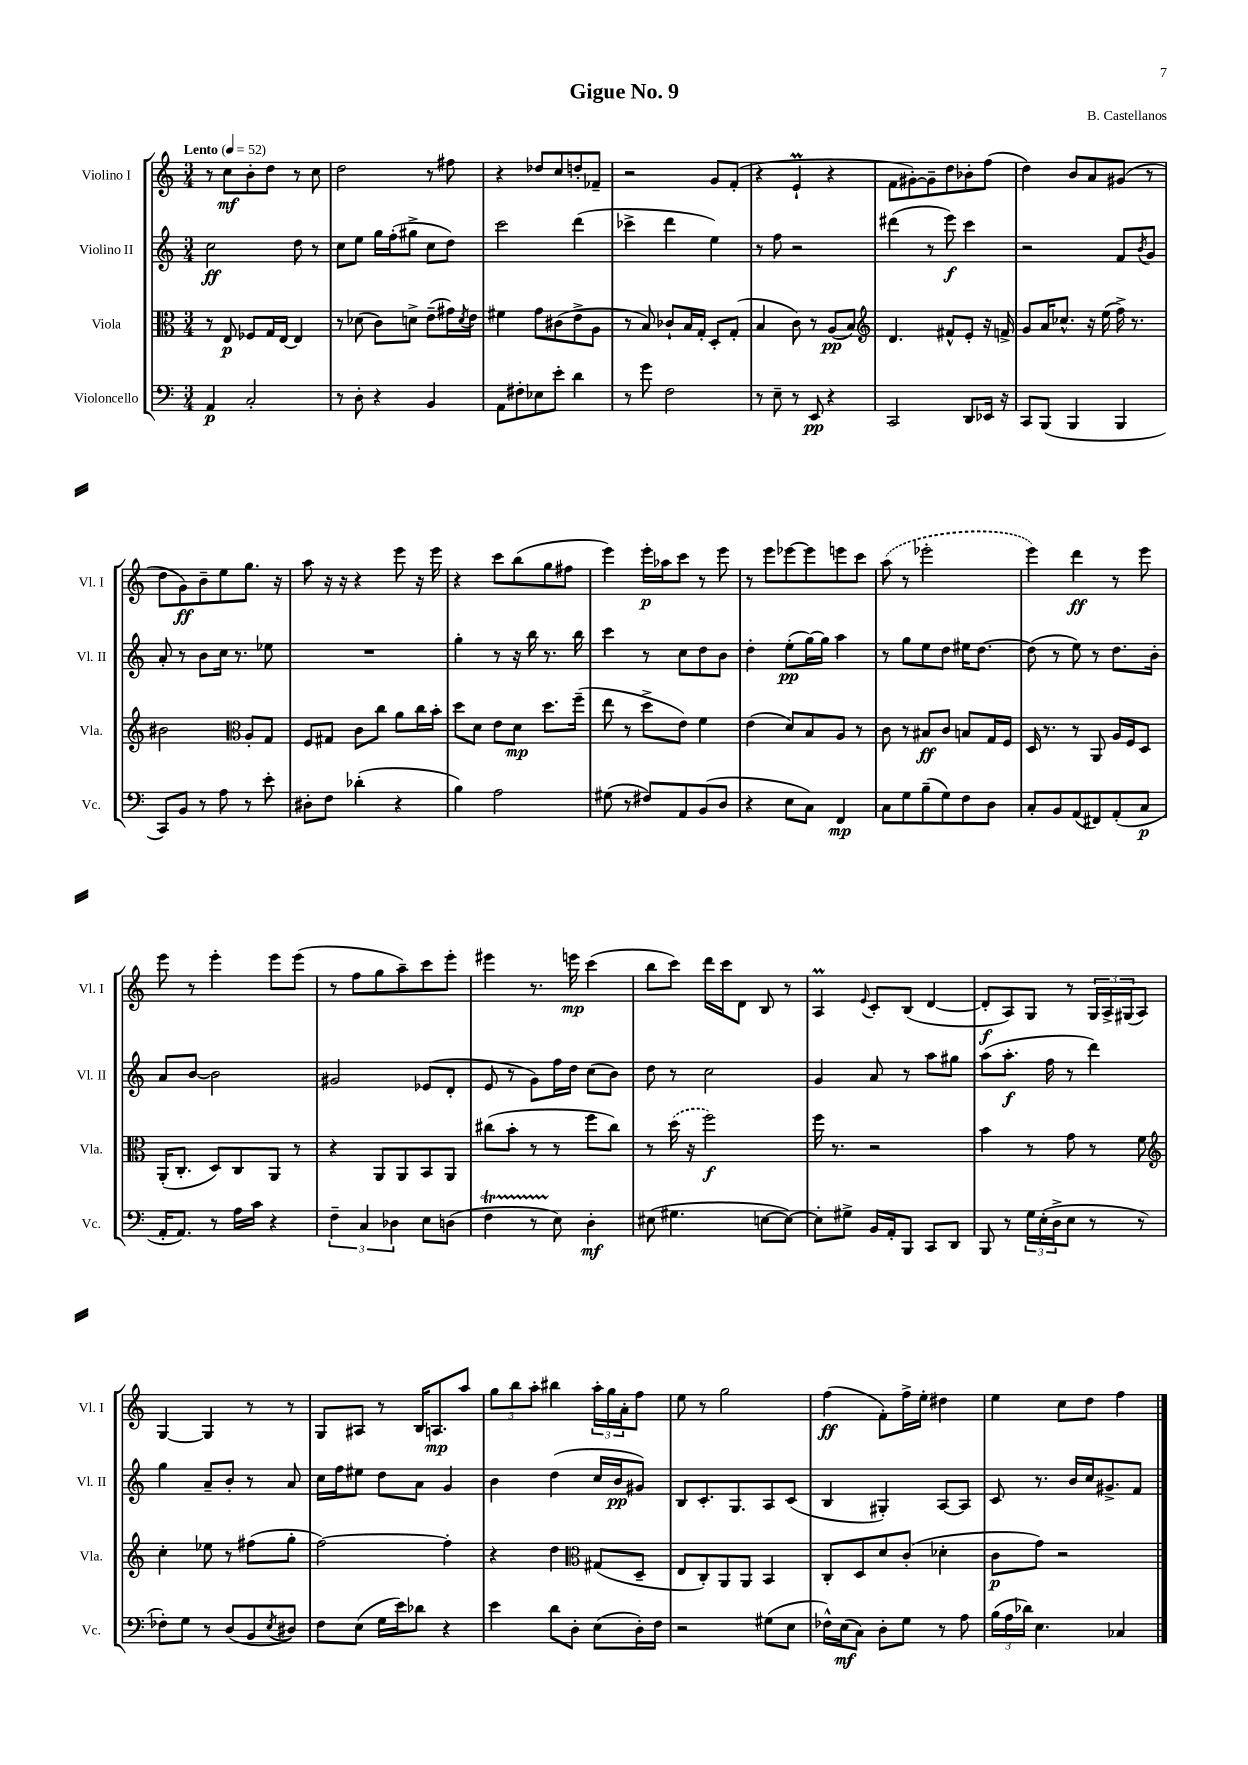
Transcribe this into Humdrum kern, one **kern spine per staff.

**kern	**dynam	**kern	**dynam	**kern	**dynam	**kern	**dynam
*part4	*part4	*part3	*part3	*part2	*part2	*part1	*part1
*staff4	*staff4	*staff3	*staff3	*staff2	*staff2	*staff1	*staff1
*I"Violoncello	*	*I"Viola	*	*I"Violino II	*	*I"Violino I	*
*I'Vc.	*	*I'Vla.	*	*I'Vl. II	*	*I'Vl. I	*
*clefF4	*	*clefC3	*	*clefG2	*	*clefG2	*
*k[]	*	*k[]	*	*k[]	*	*k[]	*
*M3/4	*	*M3/4	*	*M3/4	*	*M3/4	*
*MM52	*	*MM52	*	*MM52	*	*MM52	*
=1	=1	=1	=1	=1	=1	=1	=1
!	!	!	!	!	!	!LO:TX:a:B:t=Lento	!
4AA/	p	8r	.	2cc\	ff	8r	.
.	.	8E/	p	.	.	8cc\L	mf
2C'/	.	8F-X/L	.	.	.	8b'\	.
.	.	16G/L	.	.	.	8dd\J	.
.	.	[16E/JJ	.	.	.	.	.
.	.	4E/]	.	8dd\	.	8r	.
.	.	.	.	8r	.	8cc\	.
=2	=2	=2	=2	=2	=2	=2	=2
8r	.	8r	.	8cc\L	.	2dd\	.
8D'\	.	(8d-X\	.	8ee\J	.	.	.
4r	.	8c\L)	.	16gg\LL	.	.	.
.	.	.	.	(16ff'\J	.	.	.
.	.	8dn^\J	.	8gg#X^\J	.	.	.
4BB/	.	(8e~\L	.	8cc\L	.	8r	.
.	.	16g#X\L)	.	8dd\J)	.	8ff#X\	.
.	.	8qd/	.	.	.	.	.
.	.	16e\JJ	.	.	.	.	.
=3	=3	=3	=3	=3	=3	=3	=3
8AA\L	.	4f#X\	.	2ccc\	.	4r	.
8F#X'\	.	.	.	.	.	.	.
8E-X\	.	8g\L	.	.	.	8dd-X/L	.
8e'\J	.	(8c#X\	.	.	.	8cc/	.
4d\	.	8e^\	.	(4ddd\	.	8ddn'/	.
.	.	8A\J	.	.	.	8f-X~/J	.
=4	=4	=4	=4	=4	=4	=4	=4
8r	.	8r	.	4ccc-X^\	.	2r	.
8g\	.	8B/)	.	.	.	.	.
2F\	.	8c-X`/L	.	4ddd\	.	.	.
.	.	16B/L	.	.	.	.	.
.	.	16G'/JJ	.	.	.	.	.
.	.	8D'/L	.	4ee\)	.	8g/L	.
.	.	(8G'/J	.	.	.	(8f'/J	.
=5	=5	=5	=5	=5	=5	=5	=5
8r	.	4B/	.	8r	.	4r	.
8E~\	.	.	.	8ff\	.	.	.
8r	.	8c\)	.	2r	.	4em`/	.
8EE/	pp	8r	.	.	.	.	.
4r	.	(8A/L	pp	.	.	4r	.
.	.	8B/J)	.	.	.	.	.
=6	=6	=6	=6	=6	=6	=6	=6
*	*	*clefG2	*	*	*	*	*
2CC/	.	4.d/	.	(4ddd#X\	.	8f\L	.
.	.	.	.	.	.	[8g#X'\)	.
.	.	.	.	8r	.	8g#~\]	.
.	.	8f#X^^/L	.	8eee\)	f	8dd\	.
8DD/L	.	8e'/J	.	4ccc\	.	8b-X'\	.
16EE-X/Jk	.	16r	.	.	.	(8ff\J	.
16r	.	16fn^/	.	.	.	.	.
=7	=7	=7	=7	=7	=7	=7	=7
8CC/L	.	8g/L	.	2r	.	4dd\)	.
(8BBB/J	.	16a/K	.	.	.	.	.
.	.	8.cc-X^^/J	.	.	.	.	.
4BBB/	.	.	.	.	.	8b/L	.
.	.	16r	.	.	.	8a/	.
.	.	(16ee\	.	.	.	.	.
4BBB/	.	16ff^\)	.	8f/L	.	(8g#X/J	.
.	.	8.r	.	.	.	.	.
.	.	.	.	8qb/	.	.	.
.	.	.	.	8g/J	.	8r	.
!!LO:LB:g=z
=8	=8	=8	=8	=8	=8	=8	=8
8CC/L)	.	2b#X\	.	8a'/	.	8dd\L	.
8BB/J	.	.	.	8r	.	8g\)	ff
8r	.	.	.	8b\L	.	8b~\	.
8A\	.	.	.	16cc\Jk	.	8ee\	.
.	.	.	.	8.r	.	.	.
*	*	*clefC3	*	*	*	*	*
8r	.	8A'/L	.	.	.	8.gg\J	.
8e'\	.	8G/J	.	8ee-X\	.	.	.
.	.	.	.	.	.	16r	.
=9	=9	=9	=9	=9	=9	=9	=9
8D#X'\L	.	8F/L	.	2.r	.	8aa\	.
8F\J	.	8G#X/J	.	.	.	16r	.
.	.	.	.	.	.	16r	.
(4d-X'\	.	8c\L	.	.	.	4r	.
.	.	8cc\J	.	.	.	.	.
4r	.	8a\L	.	.	.	8eee\	.
.	.	16cc\L	.	.	.	16r	.
.	.	16b'\JJ	.	.	.	16eee\	.
=10	=10	=10	=10	=10	=10	=10	=10
4B\)	.	8dd\L	.	4gg'\	.	4r	.
.	.	8d\J	.	.	.	.	.
2A\	.	8e\L	.	8r	.	8ccc\L	.
.	.	8d\J	mp	16r	.	(8bb\	.
.	.	.	.	16bb\	.	.	.
.	.	8.dd\L	.	8.r	.	8gg\	.
.	.	.	.	.	.	8ff#X\J	.
.	.	(16ff~\Jk	.	16bb\	.	.	.
=11	=11	=11	=11	=11	=11	=11	=11
(8G#X\	.	8ee\	.	4ccc\	.	4eee\)	.
8r	.	8r	.	.	.	.	.
8F#X/L)	.	8dd^\L	.	8r	.	16eee'\LL	p
.	.	.	.	.	.	16aa-X\J	.
8AA/	.	8e\J)	.	8cc\L	.	8ccc\J	.
(8BB/	.	4f\	.	8dd\	.	8r	.
8D/J	.	.	.	8b\J	.	8eee\	.
=12	=12	=12	=12	=12	=12	=12	=12
4r	.	(4e\	.	4dd'\	.	8r	.
.	.	.	.	.	.	8eee\L	.
8E\L	.	8d/L)	.	(8ee'\L	pp	[8eee-X\	.
8C\J)	.	8B/	.	[16gg\L)	.	8eee-\]	.
.	.	.	.	16gg\JJ]	.	.	.
4FF/	mp	8A/J	.	4aa\	.	8eeen\	.
.	.	8r	.	.	.	8ccc\J	.
=13	=13	=13	=13	=13	=13	=13	=13
8C\L	.	8c\	.	8r	.	(8aa\	.
8G\	.	8r	.	8gg\L	.	8r	.
(8B~\	.	8B#X/L	ff	8ee\	.	2eee-X'\	.
8G\)	.	8c/J	.	8dd\J	.	.	.
8F\	.	8Bn/L	.	16ee#X\KL	.	.	.
.	.	.	.	[8.dd\J	.	.	.
8D\J	.	16G/L	.	.	.	.	.
.	.	16F/JJ	.	.	.	.	.
=14	=14	=14	=14	=14	=14	=14	=14
8C'/L	.	16D/	.	(8dd\]	.	4eee\)	.
.	.	8.r	.	.	.	.	.
8BB/	.	.	.	8r	.	.	.
(8AA/	.	8r	.	8ee\)	.	4ddd\	ff
8FF#X/)	.	8AA/	.	8r	.	.	.
(8AA'/	.	16A/LL	.	8.dd\L	.	8r	.
.	.	16F/J	.	.	.	.	.
8C/J	p	8D/J	.	.	.	8eee\	.
.	.	.	.	16b'\Jk	.	.	.
!!LO:LB:g=z
=15	=15	=15	=15	=15	=15	=15	=15
16AA'/KL	.	(16AA'/KL	.	8a/L	.	8eee\	.
8.AA/J)	.	8.C'/J	.	.	.	.	.
.	.	.	.	[8b/J	.	8r	.
8r	.	8D/L)	.	2b\]	.	4eee'\	.
16A\LL	.	8C/	.	.	.	.	.
16c\JJ	.	.	.	.	.	.	.
4r	.	8AA/J	.	.	.	8eee\L	.
.	.	8r	.	.	.	(8eee\J	.
=16	=16	=16	=16	=16	=16	=16	=16
6F~\	.	4r	.	2g#X/	.	8r	.
.	.	.	.	.	.	8ff\L	.
6C/	.	.	.	.	.	.	.
.	.	8AA/L	.	.	.	8gg\	.
6D-X\	.	.	.	.	.	.	.
.	.	8AA/	.	.	.	8aa~\)	.
8E\L	.	8BB/	.	(8e-X/L	.	8ccc\	.
(8Dn\J	.	8AA/J	.	8d'/J	.	8eee'\J	.
=17	=17	=17	=17	=17	=17	=17	=17
4FT\	.	(8cc#X\L	.	8e/	.	4eee#X\	.
.	.	8b'\J	.	8r	.	.	.
8r	.	8r	.	8g\L)	.	8.r	.
8E\)	.	8r	.	16ff\L	.	.	.
.	.	.	.	16dd\JJ	.	16eeen\	mp
4D'\	mf	8ff\L	.	(8cc\L	.	(4ccc\	.
.	.	8cc#\J)	.	8b\J)	.	.	.
=18	=18	=18	=18	=18	=18	=18	=18
(8E#X\	.	8r	.	8dd\	.	8bb\L	.
4.G#X\	.	(16dd\	.	8r	.	8ccc\J)	.
.	.	16r	.	.	.	.	.
.	.	2ff\)	f	2cc\	.	16ddd\LL	.
.	.	.	.	.	.	16ccc\J	.
.	.	.	.	.	.	8d\J	.
[8En\L	.	.	.	.	.	8B/	.
8E\J_)	.	.	.	.	.	8r	.
=19	=19	=19	=19	=19	=19	=19	=19
8E'\L]	.	16ff\	.	4g/	.	4AM/	.
.	.	8.r	.	.	.	.	.
8G#X^\J	.	.	.	.	.	.	.
.	.	.	.	.	.	8qqe/	.
16BB/LL	.	2r	.	8a/	.	8c'/L	.
16AA'/J	.	.	.	.	.	.	.
8BBB/J	.	.	.	8r	.	(8B/J	.
8CC/L	.	.	.	8aa\L	.	[4d/	.
8DD/J	.	.	.	8gg#X\J	.	.	.
=20	=20	=20	=20	=20	=20	=20	=20
8BBB/	.	4b\	.	(8aa\L	.	8d'/L]	f
8r	.	.	.	8.aa'\J	f	8A/)	.
24G\LL	.	8r	.	.	.	8G/J	.
(24E'\	.	.	.	.	.	.	.
.	.	.	.	16ff\	.	.	.
24D^\J	.	.	.	.	.	.	.
8E\J	.	8g\	.	8r	.	8r	.
8r	.	8r	.	4ddd\)	.	24G/LL	.
.	.	.	.	.	.	24A^/	.
.	.	.	.	.	.	(24G#X/J	.
8r	.	8f\	.	.	.	8A/J)	.
!!LO:LB:g=z
=21	=21	=21	=21	=21	=21	=21	=21
*	*	*clefG2	*	*	*	*	*
8F-X'\L)	.	4cc'\	.	4gg\	.	[4G/	.
8G\J	.	.	.	.	.	.	.
8r	.	8ee-X\	.	8a~/L	.	4G/]	.
(8D/L	.	8r	.	8b'/J	.	.	.
8BB/	.	(8ff#X\L	.	8r	.	8r	.
8qE/	.	.	.	.	.	.	.
8D#X/J)	.	8gg'\J	.	8a/	.	8r	.
=22	=22	=22	=22	=22	=22	=22	=22
8F\L	.	[2ff\)	.	16cc\LL	.	8G/L	.
.	.	.	.	16ff\J	.	.	.
(8E\J	.	.	.	8ee#X\J	.	8A#X/J	.
16G\LL	.	.	.	8dd\L	.	8r	.
16e\J)	.	.	.	.	.	.	.
8d-X\J	.	.	.	8a\J	.	16B/KL	.
.	.	.	.	.	.	8.An/	mp
4r	.	4ff'\]	.	4g/	.	.	.
.	.	.	.	.	.	8aa/J	.
=23	=23	=23	=23	=23	=23	=23	=23
4e\	.	4r	.	4b\	.	12gg\L	.
.	.	.	.	.	.	12bb\	.
.	.	.	.	.	.	12aa'\J	.
8d\L	.	4dd\	.	(4dd\	.	4bb#X\	.
8D'\J	.	.	.	.	.	.	.
*	*	*clefC3	*	*	*	*	*
(8E\L	.	(8G#X/L	.	16cc/LL	.	24aa'\LL	.
.	.	.	.	.	.	24gg\	.
.	.	.	.	16b/J	pp	.	.
.	.	.	.	.	.	24a'\J	.
16D'\L)	.	8D~/J	.	8g#X/J)	.	8ff\J	.
16F\JJ	.	.	.	.	.	.	.
=24	=24	=24	=24	=24	=24	=24	=24
2r	.	8E/L	.	8B/L	.	8ee\	.
.	.	8C'/)	.	8.c'/	.	8r	.
.	.	8AA/	.	.	.	2gg\	.
.	.	.	.	8.G/	.	.	.
.	.	8AA/J	.	.	.	.	.
(8G#X\L	.	4BB/	.	8A/	.	.	.
8E\J	.	.	.	(8c/J	.	.	.
=25	=25	=25	=25	=25	=25	=25	=25
16F-X^^\LL)	.	8C'/L	.	4B/	.	(4ff\	ff
(16E\J	mf	.	.	.	.	.	.
8C\J)	.	8D/	.	.	.	.	.
8D'\L	.	8d/	.	4G#X'/)	.	8f'\L)	.
8G\J	.	(8c'/J	.	.	.	16ff^\L	.
.	.	.	.	.	.	16ee'\JJ	.
8r	.	4d-X'\	.	[8A/L	.	4dd#X\	.
8A\	.	.	.	8A/J]	.	.	.
=26	=26	=26	=26	=26	=26	=26	=26
(24B\LL	.	8c\L	p	8c/	.	4ee\	.
24A\	.	.	.	.	.	.	.
24d-X\JJ)	.	.	.	.	.	.	.
4.E\	.	8g\J)	.	8.r	.	.	.
.	.	2r	.	.	.	8cc\L	.
.	.	.	.	16b/LL	.	.	.
.	.	.	.	16cc/J	.	8dd\J	.
.	.	.	.	8.g#X^/	.	.	.
4C-X/	.	.	.	.	.	4ff\	.
.	.	.	.	8f/J	.	.	.
==	==	==	==	==	==	==	==
*-	*-	*-	*-	*-	*-	*-	*-
